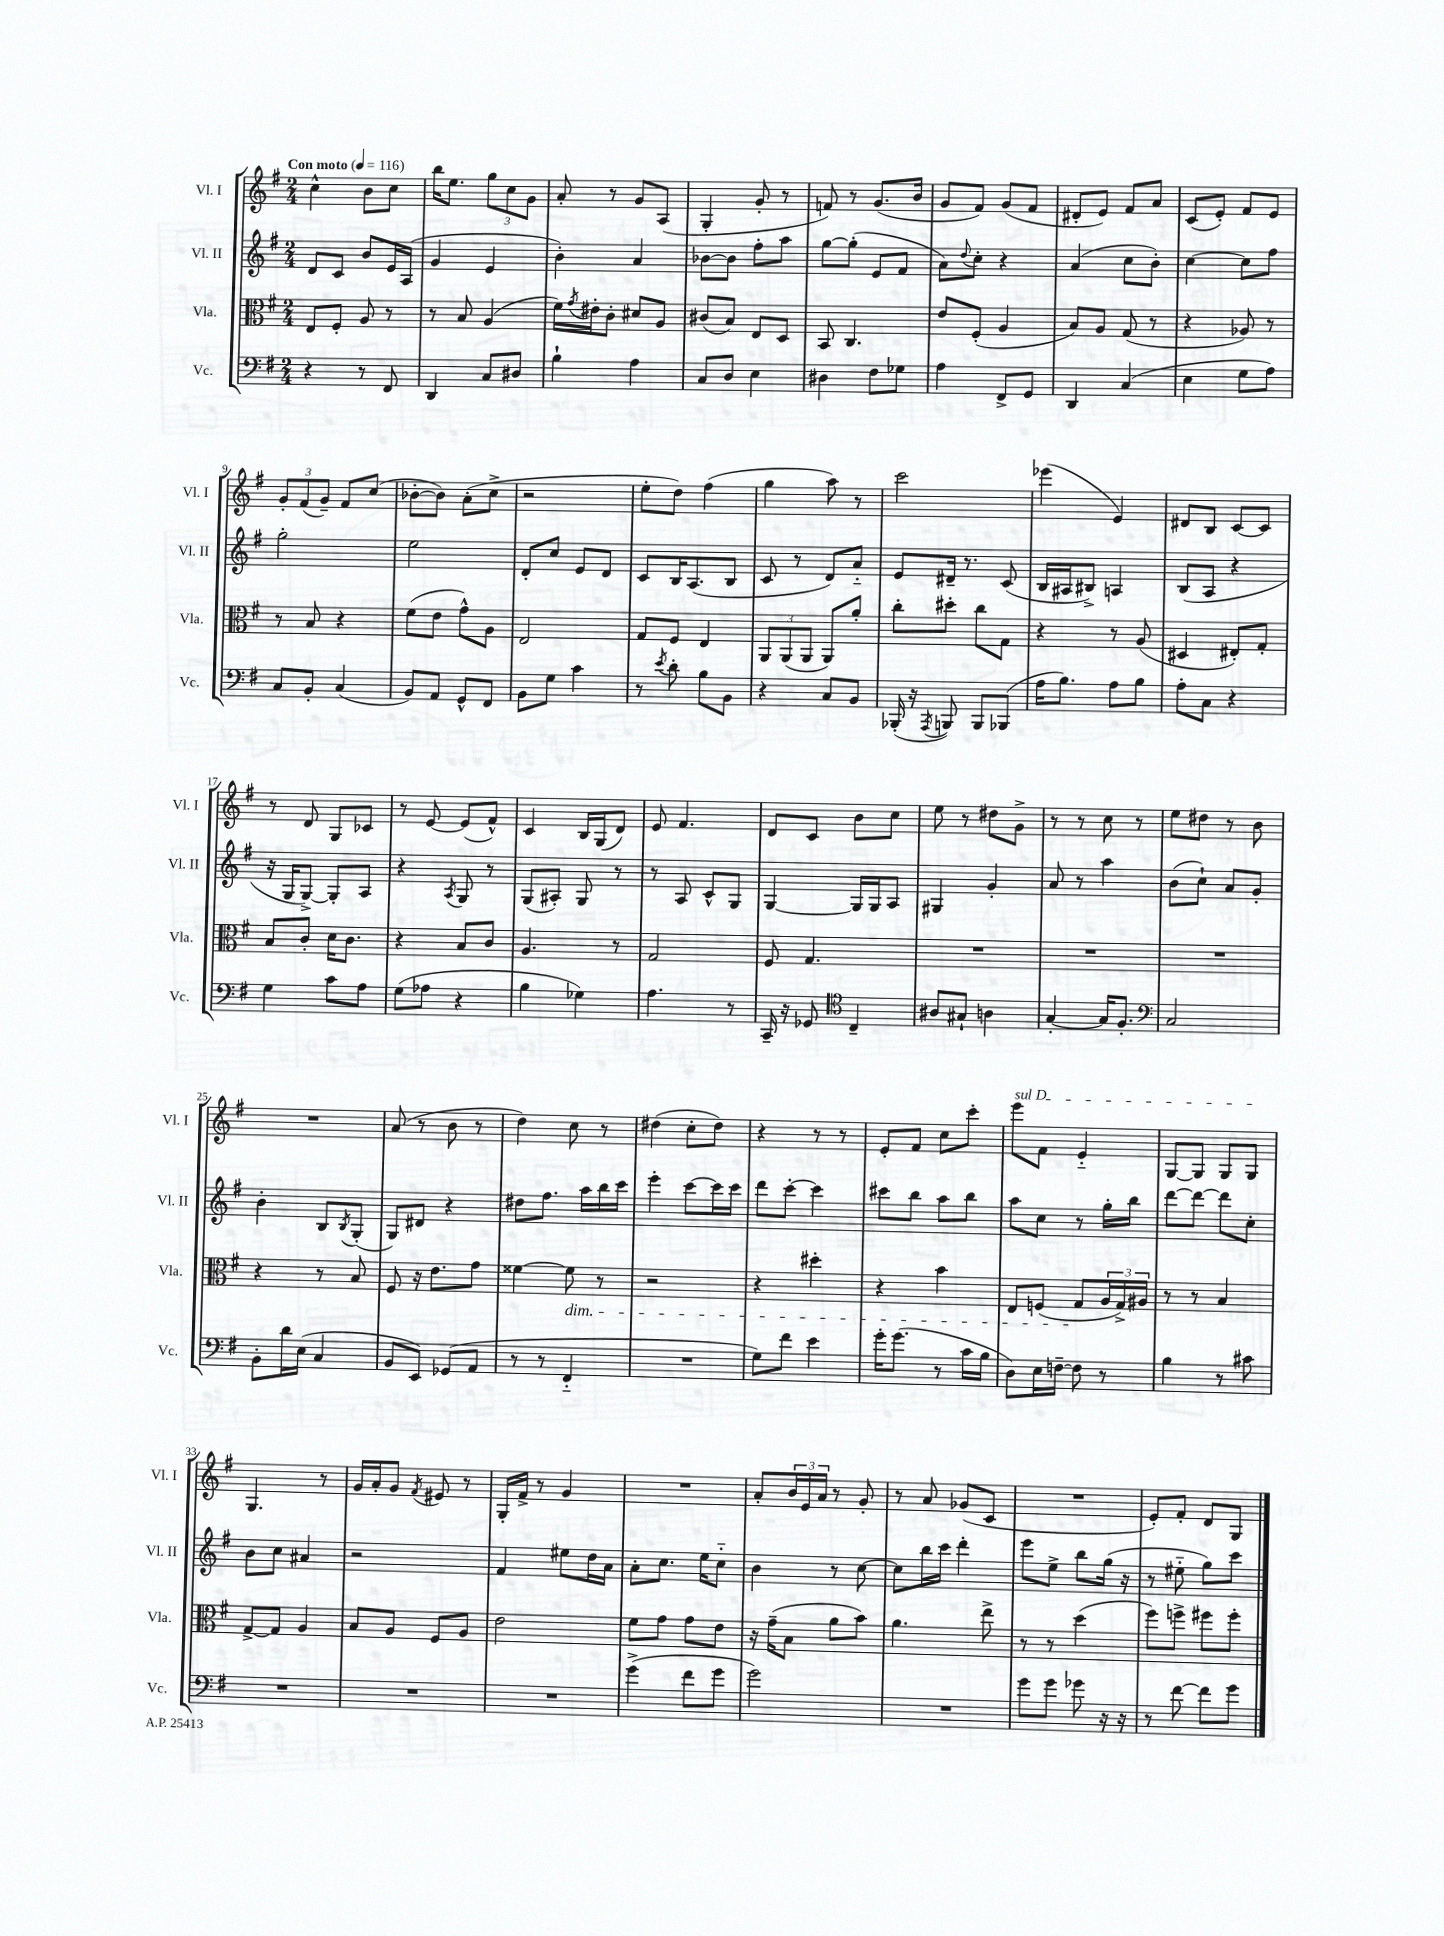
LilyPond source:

<<
\new StaffGroup <<
\new Staff = "s0" \with { instrumentName = "Vl. I" shortInstrumentName = "Vl. I" } {
    \clef treble \key g \major \numericTimeSignature \time 2/4 \tempo "Con moto" 4 = 116
    c''4-^ b'8 c''8 |
    b''16 e''8. \tuplet 3/2 { g''8 c''8 g'8 } |
    a'8-. r8 g'8 a8( |
    g4-. g'8-. r8 |
    f'8) r8 g'8.( b'16 |
    g'8 fis'8) g'8( fis'8 |
    dis'8-. e'8) fis'8 a'8 |
    c'8( e'8-.) fis'8 e'8 |
    \tuplet 3/2 { g'8-. fis'8( g'8--) } fis'8 c''8( |
    bes'8~-. bes'8) a'8-.( c''8-> |
    r2 |
    e''8-. d''8) fis''4( |
    g''4 a''8) r8 |
    c'''2 |
    ees'''4( e'4) |
    dis'8 b8 c'8~ c'8 |
    r8 d'8 g8 ces'8 |
    r8 e'8~ e'8( fis'8-^) |
    c'4 b16 g16( d'8) |
    e'8 fis'4. |
    d'8 c'8 b'8 c''8 |
    e''8 r8 dis''8 g'8-> |
    r8 r8 c''8 r8 |
    e''8 dis''8 r8 b'8 |
    R2 |
    a'8( r8 b'8 r8 |
    d''4) c''8 r8 |
    dis''4( c''8-. dis''8) |
    r4 r8 r8 |
    e'8-. fis'8 c''8 c'''8-. |
    \once \override TextSpanner.bound-details.left.text = \markup { \italic "sul D" } e'''8\startTextSpan fis'8 e'4-_ |
    g8~ g8 g8 g8\stopTextSpan |
    g4. r8 |
    g'16 a'16-. g'8 \acciaccatura { fis'8 } eis'8 r8 |
    g16-. fis'16-> r8 g'4 |
    R2 |
    a'8-. \tuplet 3/2 { b'16 e'16 a'16 } r8 g'8-. |
    r8 a'8 ges'8( c'8 |
    R2 |
    e'8-.) fis'8-. d'8 g8 \bar "|." |
}
\new Staff = "s1" \with { instrumentName = "Vl. II" shortInstrumentName = "Vl. II" } {
    \clef treble \key g \major \numericTimeSignature \time 2/4
    d'8 c'8 b'8 e'16 a16( |
    g'4 e'4 |
    b'4-.) a'4 |
    bes'8~ bes'8 fis''8-. a''8 |
    g''8~ g''8-.( e'8 fis'8 |
    a'8) \appoggiatura { d''8 } c''8-. r4 |
    a'4( c''8 b'8-.) |
    c''4~ c''8 fis''8 |
    g''2-. |
    e''2 |
    d'8-. c''8 e'8 d'8 |
    c'8 b16 a8.( b8 |
    c'8 r8 d'8) a'8-_ |
    e'8 dis'16-- r8. c'8( |
    b16 ais16 bis8->) a4 |
    b8( a8 r4 |
    r16 g16 g8~->) g8-. a8 |
    r4 \acciaccatura { a8 } g8 r8 |
    g8( ais8-.) g8 r8 |
    r8 a8 c'8-^ g8 |
    g4~ g16 g16 a8 |
    gis4 g'4-. |
    a'8 r8 a''4 |
    b'8( c''8-!) a'8 g'8-. |
    b'4-. b8 \acciaccatura { b8 } g8-.( |
    g8) dis'8 r4 |
    dis''8 fis''8. a''16 b''16 c'''16 |
    e'''4-. c'''8~ c'''16 c'''16 |
    d'''8 c'''8~-. c'''4 |
    cis'''8 b''8 a''8 b''8 |
    a''8 c''8 r8 g''16-. b''16 |
    d'''8~ d'''8~ d'''8 c''8-. |
    b'8 c''8 ais'4 |
    r2 |
    fis'4 eis''8 d''16 a'16 |
    a'8-. c''8. e''16 c''8-_ |
    b'4 r8 c''8~ |
    c''8 b''16 c'''16 d'''4-. |
    e'''8 e''8-> b''8 g''16( r16 |
    r8 eis''8-_ g''8) c'''8 \bar "|." |
}
\new Staff = "s2" \with { instrumentName = "Vla." shortInstrumentName = "Vla." } {
    \clef alto \key g \major \numericTimeSignature \time 2/4
    e8 fis8-. a8 r8 |
    r8 b8 a4( |
    fis'16) \acciaccatura { g'8 } eis'16-. c'8-. dis'8 a8 |
    cis'8( b8) e8 d8 |
    b,8 c4. |
    e'8 fis8-.( a4 |
    b8) a8 g8( r8 |
    r4 aes8) r8 |
    r8 b8 r4 |
    fis'8( e'8 g'8-^) a8 |
    e2 |
    g8 fis8 e4 |
    \tuplet 3/2 { a,8 a,8( a,8 } a,8) a'8-. |
    c''8-. dis''8-. c''8 g8 |
    r4 r8 a8( |
    dis4 eis8-.) g8-. |
    b8 c'8-. d'16 c'8. |
    r4 b8 c'8 |
    a4. r8 |
    g2 |
    fis8 g4. |
    R2 |
    R2 |
    R2 |
    r4 r8 b8 |
    fis8 r16 e'8. g'8 |
    fisis'4~ fisis'8\dim r8 |
    r2 |
    r4 dis''4-. |
    r4 b'4 |
    e8 f8( g8\! \tuplet 3/2 { a16 g16->) ais16 } |
    r8 r8 b4 |
    g8~-> g8 a4 |
    b8 a8 fis8 a8 |
    e'2 |
    fis'8 g'8 g'8 e'8 |
    r16 g'16--( b8 a'8 b'8) |
    a'4. e''8-> |
    r8 r8 d''4( |
    fis''8) f''8-> fis''8 fis''8-. \bar "|." |
}
\new Staff = "s3" \with { instrumentName = "Vc." shortInstrumentName = "Vc." } {
    \clef bass \key g \major \numericTimeSignature \time 2/4
    r4 r8 fis,8 |
    d,4 c8 dis8 |
    b4-! a4 |
    c8 d8 e4 |
    dis4 fis8 ges8 |
    a4 fis,8-> g,8 |
    d,4 c4( |
    e4 g8 a8) |
    c8 b,8-. c4( |
    b,8) a,8 g,8-^ fis,8 |
    b,8 g8 c'4 |
    r8 \acciaccatura { e'8 } d'8-. b8 b,8 |
    r4 c8 b,8 |
    bes,,16-.( r16 \acciaccatura { a,,8 } b,,8) b,,8 bes,,8( |
    a16 b8.) a8 b8 |
    a8-. c8 r4 |
    g4 c'8 a8 |
    g8( aes8 r4 |
    b4 ges4) |
    a4. r8 |
    c,16-- r16 ges,8 \clef tenor c4-- |
    ais8 gis8-! a4 |
    g4~-. g16 fis8.-. |
    \clef bass c2 |
    b,8-. d'16 e16( c4 |
    b,8 e,8) ges,8( a,8 |
    r8 r8 fis,4-_ |
    R2 |
    g8) fis'8 e'4 |
    g'16-. g'8.( r8 c'16 b16 |
    d8) e16 f16~-- f8 r8 |
    b4 r8 cis'8 |
    R2 |
    R2 |
    R2 |
    g'4->( fis'8 g'8 |
    g'2) |
    R2 |
    g'8 g'8 ges'8 r16 r16 |
    r8 fis'8~ fis'8 g'8 \bar "|." |
}
>>
>>
